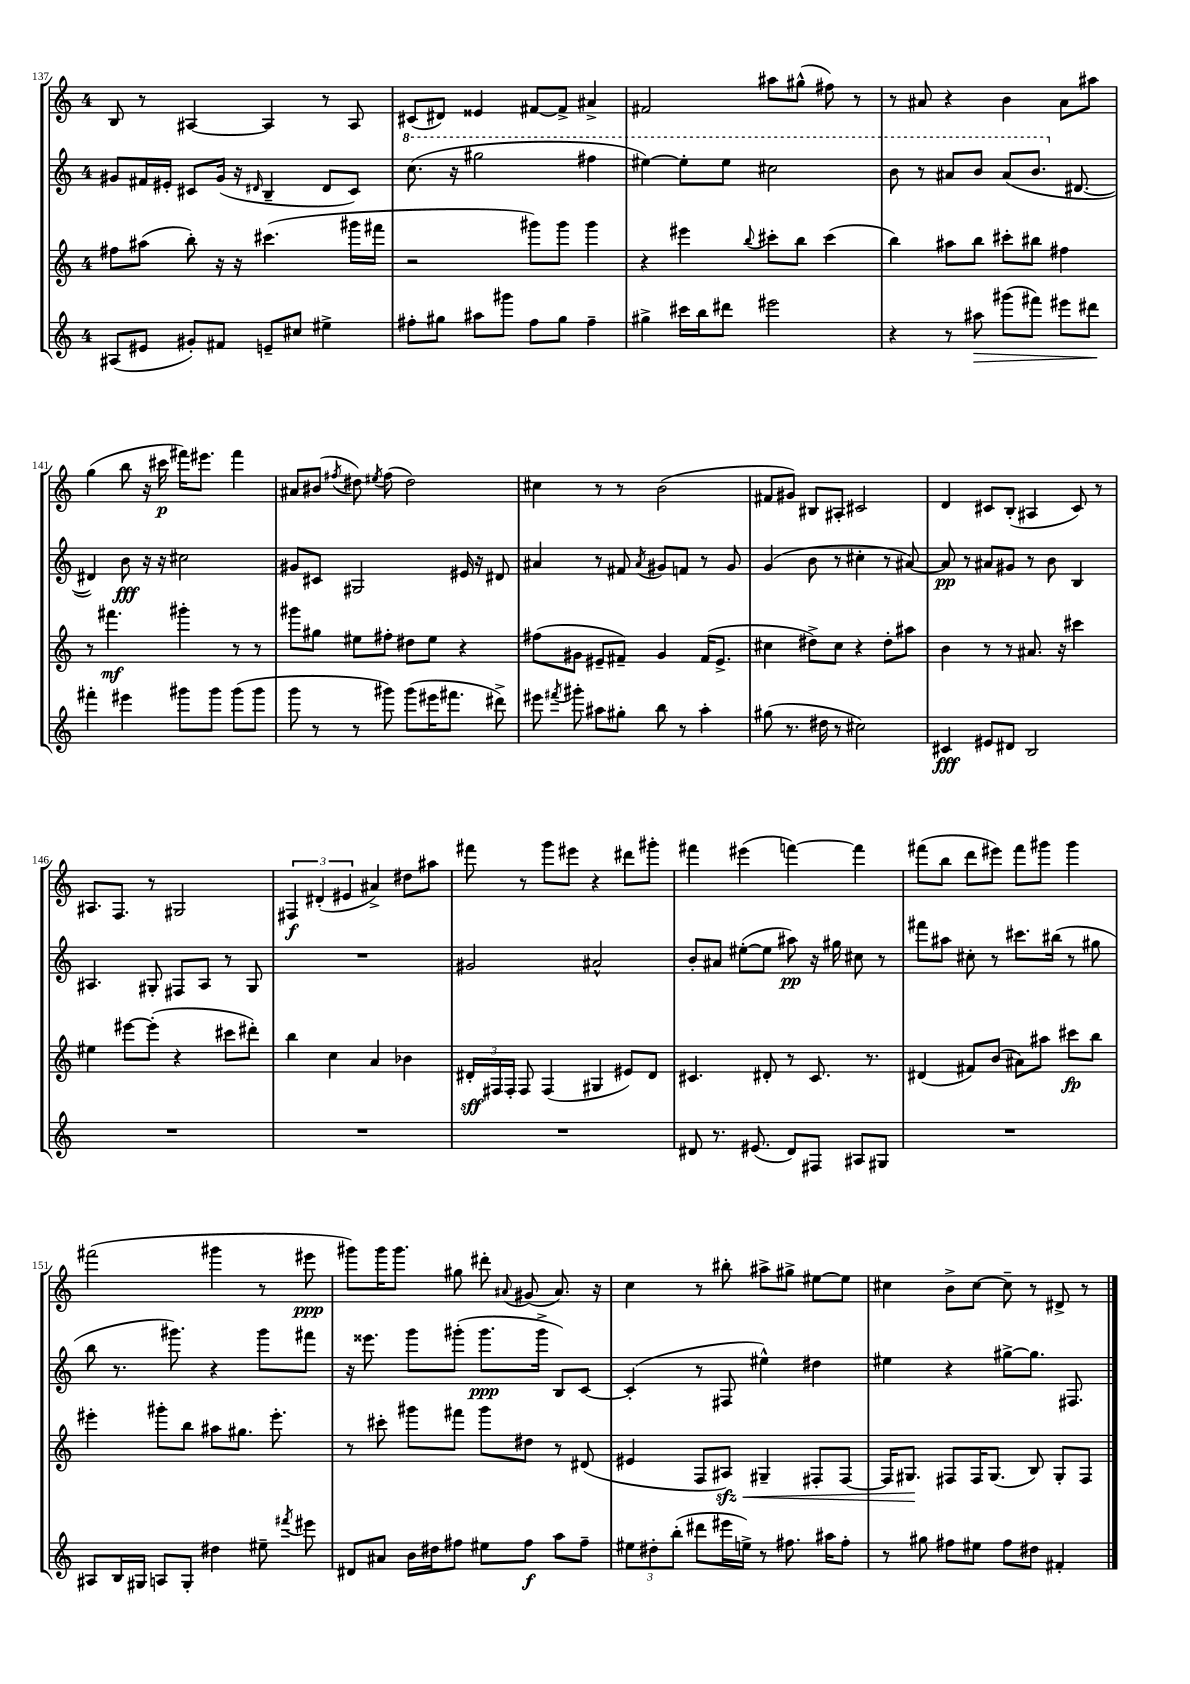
<<
\new StaffGroup <<
\new Staff = "s0" {
    \clef treble \key c \major \once \override Staff.TimeSignature.style = #'single-digit \time 4/4
    \autoBeamOff b8 r8 ais4~ ais4 r8 ais8 |
    cis'8[( dis'8]) eisis'4 fis'8[~ fis'8]-> ais'4-> |
    fis'2 ais''8[ gis''8]-^( fis''8) r8 |
    r8 ais'8 r4 b'4 ais'8[ ais''8] |
    g''4( b''8 r16 cis'''16\p fis'''16[) eis'''8.] fis'''4 |
    ais'8[ bis'8]( \acciaccatura { fis''8 } dis''8) \acciaccatura { eis''8 } fis''8( dis''2) |
    cis''4 r8 r8 b'2( |
    fis'8[ gis'8]) bis8[ ais8]-. cis'2 |
    d'4 cis'8[ b8]-.( ais4 cis'8) r8 |
    ais8.[ f8.] r8 gis2 |
    \tuplet 3/2 { fis4\f dis'4-.( eis'4 } ais'4->) dis''8[ ais''8] |
    fis'''8 r8 g'''8[ eis'''8] r4 dis'''8[ gis'''8]-. |
    fis'''4 eis'''4( f'''4~) f'''4 |
    fis'''8[( b''8] d'''8[ eis'''8]) fis'''8[ gis'''8] gis'''4 |
    fis'''2( gis'''4 r8 eis'''8\ppp |
    gis'''8[) gis'''16 gis'''8.] gis''8 dis'''8-. \appoggiatura { ais'8 } gis'8( ais'8.) r16 |
    c''4 r8 bis''8-. ais''8[-> gis''8]-> eis''8[~ eis''8] |
    cis''4 b'8[-> cis''8]~ cis''8-- r8 dis'8-> r8 \bar "|." |
}
\new Staff = "s1" {
    \clef treble \key c \major \once \override Staff.TimeSignature.style = #'single-digit \time 4/4
    \autoBeamOff gis'8[ fis'16 eis'16]-. cis'8[ gis'16]( r16 \grace { dis'16 } b4-- dis'8[ cis'8]) |
    \ottava #1 c'''8.( r16 gis'''2 fis'''4 |
    eis'''4~) eis'''8[-. eis'''8] cis'''2 |
    b''8 r8 ais''8[ b''8] ais''8[( b''8.] \ottava #0 dis'8.~ |
    dis'4) b'8\fff r16 r16 cis''2 |
    gis'8[ cis'8] gis2 eis'16 r16 dis'8 |
    ais'4 r8 fis'8 \acciaccatura { ais'8 } gis'8[ f'8] r8 gis'8 |
    g'4( b'8 r8 cis''4-. r8 ais'8~) |
    ais'8\pp r8 ais'8[ gis'8] r8 b'8 b4 |
    ais4. gis8-. fis8[ ais8] r8 gis8 |
    R1 |
    gis'2 ais'2-^ |
    b'8[-. ais'8] eis''8[~-.( eis''8] ais''8\pp) r16 gis''16 cis''8 r8 |
    fis'''8[ ais''8] cis''8-. r8 cis'''8.[ bis''16]( r8 gis''8 |
    b''8 r8. gis'''8.) r4 gis'''8[ fis'''8] |
    r16 eisis'''8. g'''8[ gis'''8]-.( gis'''8.[\ppp gis'''16]-> b8[) c'8]~ |
    c'4-.( r8 fis8 eis''4-^) dis''4 |
    eis''4 r4 gis''8[~-> gis''8.] fis8. \bar "|." |
}
\new Staff = "s2" {
    \clef treble \key c \major \once \override Staff.TimeSignature.style = #'single-digit \time 4/4
    \autoBeamOff fis''8[ ais''8]( b''8-.) r16 r16 cis'''4.( gis'''16[ fis'''16] |
    r2 gis'''8[) gis'''8] gis'''4 |
    r4 eis'''4 \appoggiatura { b''8 } cis'''8[-. b''8] cis'''4( |
    b''4) ais''8[ b''8] cis'''8[-. bis''8] fis''4 |
    r8 fis'''4.\mf gis'''4-. r8 r8 |
    gis'''8[ gis''8] eis''8[ fis''8]-. dis''8[ eis''8] r4 |
    fis''8[( gis'8] eis'8[-- fis'8]--) gis'4 fis'16[( eis'8.]-> |
    cis''4 dis''8[->) cis''8] r4 dis''8[-. ais''8] |
    b'4 r8 r8 ais'8. r16 cis'''4 |
    eis''4 eis'''8[~ eis'''8]-.( r4 cis'''8[ dis'''8]-.) |
    b''4 c''4 a'4 bes'4 |
    \tuplet 3/2 { dis'16[-.\sff fis16 fis16]-. } fis8 fis4( gis4 eis'8[) dis'8] |
    cis'4. dis'8-. r8 cis'8. r8. |
    dis'4( fis'8[) b'8]( ais'8[) ais''8] cis'''8[\fp b''8] |
    eis'''4-. gis'''8[-. b''8] ais''8[ gis''8.] eis'''8.-. |
    r8 cis'''8-. gis'''8[ fis'''8] gis'''8[ dis''8] r8 dis'8( |
    eis'4 f8[ ais8]\sfz\<) gis4-- fis8[-. fis8]~ |
    fis16[ gis8.]\! fis8[ fis16 gis8.]( b8) gis8[-. fis8] \bar "|." |
}
\new Staff = "s3" {
    \clef treble \key c \major \once \override Staff.TimeSignature.style = #'single-digit \time 4/4
    \autoBeamOff ais8[( eis'8] gis'8[-.) fis'8] e'8[-- cis''8] eis''4-> |
    fis''8[-. gis''8] ais''8[ gis'''8] fis''8[ gis''8] fis''4-- |
    gis''4-> cis'''16[ b''16 dis'''8] eis'''2 |
    r4 r8 ais''8\> gis'''8[( fis'''8]) eis'''8[ dis'''8]\! |
    fis'''4-. eis'''4 gis'''8[ gis'''8] gis'''8[( gis'''8] |
    g'''8 r8 r8 gis'''8) gis'''8[( eis'''16 fis'''8.] dis'''8->) |
    eis'''8 \acciaccatura { fis'''8 } gis'''8-. ais''8[ gis''8]-. b''8 r8 ais''4-. |
    gis''8( r8. dis''16 r8 cis''2) |
    cis'4\fff eis'8[ dis'8] b2 |
    R1 |
    R1 |
    R1 |
    dis'8 r8. eis'8.( dis'8[) fis8] ais8[ gis8] |
    R1 |
    ais8[ b16 gis16] a8[ gis8]-. dis''4 eis''8-- \acciaccatura { fis'''8 } eis'''8 |
    dis'8[ ais'8] b'16[ dis''16 fis''8] eis''8[ fis''8]\f a''8[ fis''8]-- |
    \tuplet 3/2 { eis''8[ dis''8-. b''8]-.( } dis'''8[ eis'''16 e''16]->) r8 fis''8. ais''16[ fis''8]-. |
    r8 gis''8 fis''8[ eis''8] fis''8[ dis''8] fis'4-. \bar "|." |
}
>>
>>
\layout { \context { \Score currentBarNumber = #137 } }
